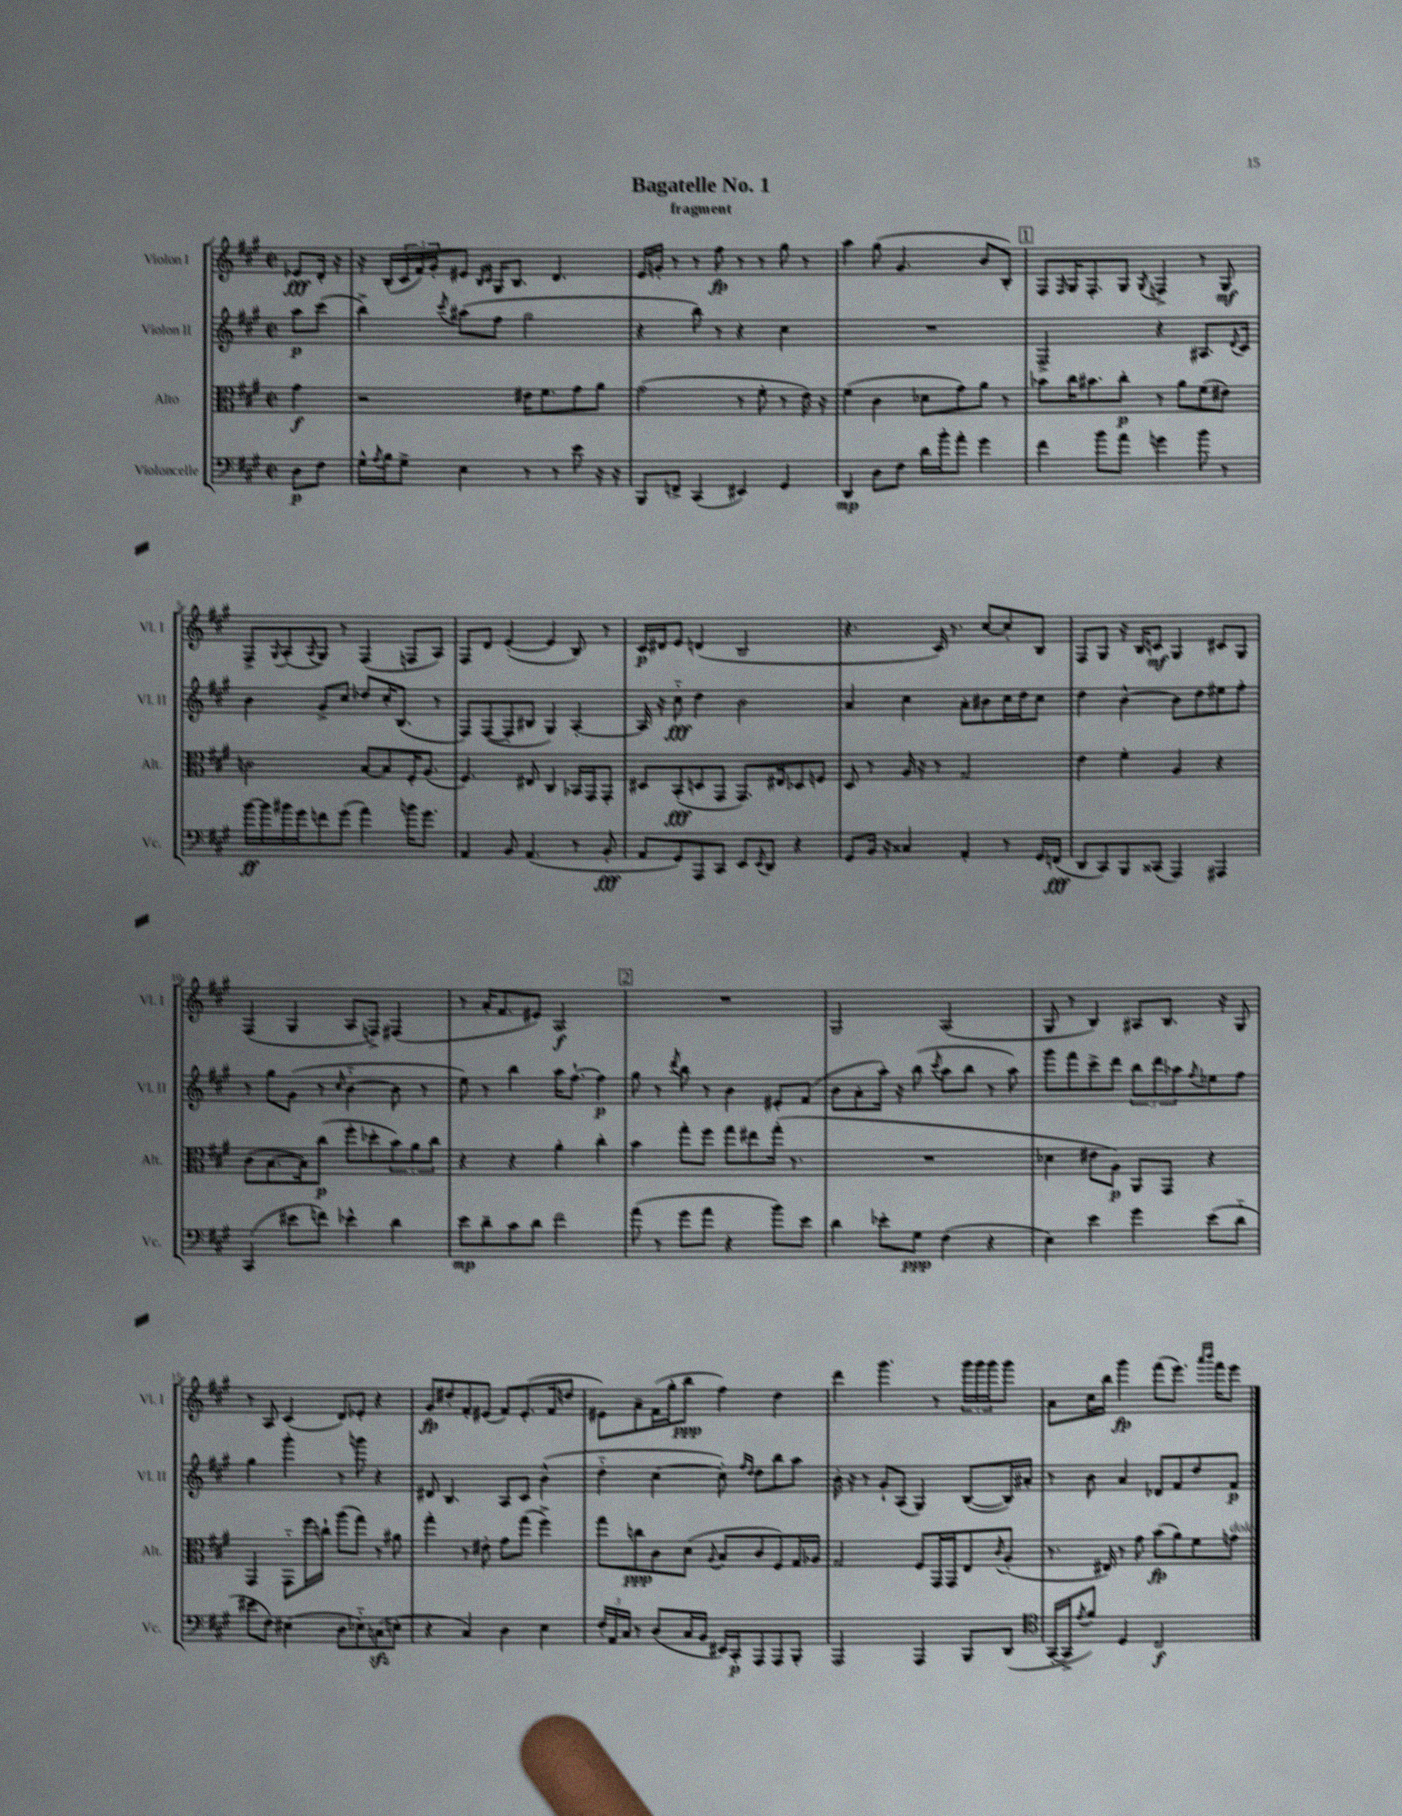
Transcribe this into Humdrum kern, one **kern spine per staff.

**kern	**kern	**kern	**kern
*staff4	*staff3	*staff2	*staff1
*clefF4	*clefC3	*clefG2	*clefG2
*k[f#c#g#]	*k[f#c#g#]	*k[f#c#g#]	*k[f#c#g#]
*M2/2	*M2/2	*M2/2	*M2/2
*met(c|)	*met(c|)	*met(c|)	*met(c|)
8D\L	4g#\	8aa\L	8e-/L
8F#\J	.	(8ccc#\J	16d'/Jk
.	.	.	16r
=	=	=	=
16G#^^\LL	2r	4bb^\)	16r
8qA/	.	.	.
16B\J	.	.	(16B'/LL
8G#^\J	.	.	24c#/
.	.	.	24f#/)
.	.	.	24g#'/J
.	.	8qccc#/	.
4E\	.	(8aa#\L	8e#/J
.	.	.	16qqB/LL
.	.	.	16qqc#/JJ
.	.	8ff#\J	16G#/LK
.	.	.	8.B/J
8r	16e#\LK	2gg#\	.
.	8.f#\	.	.
8r	.	.	4.d/
8e\	8g#\	.	.
16r	8a\J	.	.
16r	.	.	.
=	=	=	=
8BBB/L	(2g#\	4r	16e/LL
.	.	.	16g'/JJ
8FF^/J	.	.	8r
(4CC#/	.	8bb\)	8r
.	.	8r	8ff#\
4EE#/)	8r	4r	8r
.	8f#'\	.	8r
4GG#/	8r	4cc#\	8gg#\
.	16e\)	.	8r
.	16r	.	.
=	=	=	=
4DD/	(4f#\	1r	4aa\
8D\L	4c#\	.	(8gg#\
8F#\J	.	.	4.g#/
16d\LL	8d-\L	.	.
16b'\J	.	.	.
8a'\J	8g#\)	.	.
4g#\	8a\J	.	8b/L
.	8r	.	8B'/J)
=	=	=	=
4f#\	8b-\L	2F#^/	8F#/L
.	.	.	16qqF#/
.	16cc#\K	.	16G#/K
.	8.b#\	.	8.F#'/
8b\L	.	.	.
8a\J	8cc#'\J	.	8G#/J
.	.	.	8qG#/
4g\	8r	4r	4F^/
.	8a\L	.	.
8b\	(8f#\	8.A#/L	8r
8r	8e#\J)	.	8G#/
.	.	8qqd/	.
.	.	16c#/Jk	.
=	=	=	=
[16b\LL	2c\	4b\	8F#^/L
16b\]	.	.	.
.	.	.	8qqG#/
16b#\	.	.	(8A'/
16g#\J	.	.	.
.	.	.	8qA/
8f\	.	8g#^/L	8G#/J)
(8g#\J	.	8cc#/J	8r
4a\)	[8B/L	8dd-/L	(4F#/
.	8B/]	16cc#'/K	.
.	.	(8.B/J	.
16b\LK	16F#'/K	.	8F/L
8.g#\J	(8.A/J	.	.
.	.	8r	8A/J)
=	=	=	=
4AA/	4.F#/)	8F#/L)	8F#/L
.	.	([8F#/	8d/J
8BB/	.	8F#'/]	([4e'/
(4.AA/	8E#/	8B#/J	.
.	4C#/	4G#/)	4e/]
8r	16BB-/LL	[4A'/	8B/)
.	16GG#/J	.	.
8BB'/	8GG#'/J	.	8r
=	=	=	=
8AA/L	8D#/L	16A/]	16c#/LL
.	.	16r	16d#/J
8GG#/)	(8BB'/	8cc#'~\	8e/J
8AAA/	8D/	4dd\	(4d/
8CC#/J	8GG#/J	.	.
8EE/L	8.GG#/L)	2b\	2B/
8qEE/	.	.	.
8DD/J	.	.	.
.	16E#/k	.	.
4r	8D-/	.	.
.	8F/J	.	.
=	=	=	=
8GG#/L	8D/	4a/	4.r
16BB/Jk	8r	.	.
16r	.	.	.
4C##/	16A/	4cc#\	.
.	16r	.	.
.	8r	.	16c#/)
.	.	.	8.r
4AA'/	2G#/	8a'\L	.
.	.	8b#\	[8cc#/L
8r	.	16cc#\L	8cc#'/]
.	.	16dd\J	.
16GG#/LL	.	8cc#\J	8B/J
(16FF/JJ	.	.	.
=	=	=	=
8DD/L	4e\	4dd\	8F#/L
8CC#/)	.	.	8G#/J
8BBB/	4f#'\	[4b^^\	16r
.	.	.	16B/LK
(8CC##/J	.	.	8c/J
4AAA/)	4A/	8b\]L	4G#/
.	.	8dd\	.
4AAA#/	4r	8ee#\	8c#/L
.	.	8ff#'\J	8G#/J
=	=	=	=
(4CC#/	(8c#\L	8r	(4F#/
.	[8.B\	8gg#\L	.
8e#\L	.	(8g#\J	4G#/
.	16B\]k)	.	.
8f\J)	(8cc#\J	8r	.
.	.	16qqcc#/	.
4e-^^\	8ff#'\L	[4b'~\	8A/L
.	8dd-'\	.	8F^/J)
4d\	12b\)	8b\]	(4F#/
.	12a\	.	.
.	.	8r	.
.	12cc#\J	.	.
=	=	=	=
8e\L	4r	8ee\)	8r
8d~\	.	8r	16a'/LK
.	.	.	8.f#/
8c#\	4r	4bb\	.
8d\J	.	.	8e#/J)
2f#\	4a'\	16aa\LK	2A/
.	.	[8.ff#`\J	.
.	4cc#'\	4ff#\]	.
=	=	=	=
(8a\	4b\	8gg#\	1r
8r	.	8r	.
.	.	8qddd/	.
8g#\L	8gg#'\L	8bb\	.
8a\J	8ff#\J	8r	.
4r	8gg#\L	4b\	.
.	8ee#\	.	.
8b\L)	(16gg#'\Jk	8e#'/L	.
.	8.r	.	.
8e\J	.	(8f#/J	.
=	=	=	=
4d\	1r	8b\L	2G#/
.	.	8a'\	.
8e-'\L	.	16aa'\Jk)	.
.	.	16r	.
8G#\J	.	(8bb\	.
.	.	8qccc#/	.
(4F#\	.	8aa\L	(2A/
.	.	8bb\J	.
4r	.	8r	.
.	.	8aa\)	.
=	=	=	=
4E\)	4d-\	8ggg#\L	8G#/
.	.	8fff#\	8r
4e\	8e#\L	8ccc#^\	4B/)
.	8A\J)	8ddd\J	.
4g#\	8AA/L	12bb\L	8A#/L
.	.	12ddd\	.
.	8GG#/J	.	8.B/J
.	.	12aa-\	.
.	.	8qff#/	.
(8e\L	4r	8ee-\	.
.	.	.	16r
8d'~\J	.	8ff#\J	8G#/
=	=	=	=
8e#\L	4GG#/	4gg#\	8r
8F#\J)	.	.	8A/
(4E#\	8GG#'~\L	4ggg#'\	(4c#/
.	16ff#\L	.	.
.	16cc`\JJ	.	.
8D\L	(8aa\L	8r	8d/L)
8E-'~\)	8gg#\J)	8ggg\	8e-'/J
(8C\	8r	4r	4r
8E'\J	8a#\	.	.
=	=	=	=
4r	4gg#'\	8d#/	8g#/L
.	.	4.B/	8dd#'/
4C#/)	8r	.	8f#'/
.	8e#'\	.	(8e#/J
4D\	8g#\L	8A/L	8f#/L)
.	(8gg#\J	8c#/J	(8.e#'/
4E\	4ff#^\)	(4b^^\	.
.	.	.	16f#/k
.	.	.	8dd/J
=	=	=	=
24F#'/LL	8gg#\L	4dd'~\	8e#\L)
24AA/	.	.	.
24C#/JJ	.	.	.
8r	8cc\	.	8a~\
(8D/L	8c#\	[4cc#\	(16f#\L
.	.	.	16gg#'\J
16C#/L	(8d\J	.	8bb\J
16BB/JJ	.	.	.
.	8qqA/	.	.
16EE#/LL)	8B/L	8cc#'\])	4ff#\)
16CC#'/J	.	.	.
.	.	16qqff#/LL	.
.	.	16qqdd/JJ	.
8AAA/	8c#/	8dd\L	.
8AAA/	8F#/)	8bb\	4dd\
8BBB'/J	16G#/L	8aa\J	.
.	16A-/JJ	.	.
=	=	=	=
2AAA/	2G#/	16b'\	4ddd\
.	.	16r	.
.	.	8r	.
.	.	8g#`/L	4.ggg#\
.	.	(8A/J	.
4AAA/	8F#/L	4G#/)	.
.	16GG#/L	.	8r
.	16GG#/J	.	.
8BBB/L	8E/	([8B/L	24ggg#\LL
.	.	.	24ggg#\
.	.	.	24ggg#\J
.	8qc#/	.	.
(8DD/J	(8A'/J	16B/]L)	8ggg#\J
.	.	16a#'/JJ	.
=	=	=	=
*clefC4	*	*	*
[16GG#'/LL	8.r	8r	8a\L
16GG#^/]J	.	.	.
8qe/	.	.	.
8f#/J)	.	8b\	16cc#\L
.	16E#/)	.	16bb\JJ
4D/	8r	4a/	4ggg#\
.	8g#\	.	.
2C#/	(8b\L	8d-/L	(8fff#\L
.	8a\)	8f#/	8.eee\J)
.	8f#\	8dd/	.
.	.	.	16qqaaa/LL
.	.	.	16qqbbb/JJ
.	.	.	16fff#\LK
.	8g\J	8f#/J	8eee\J
==	==	==	==
*-	*-	*-	*-
